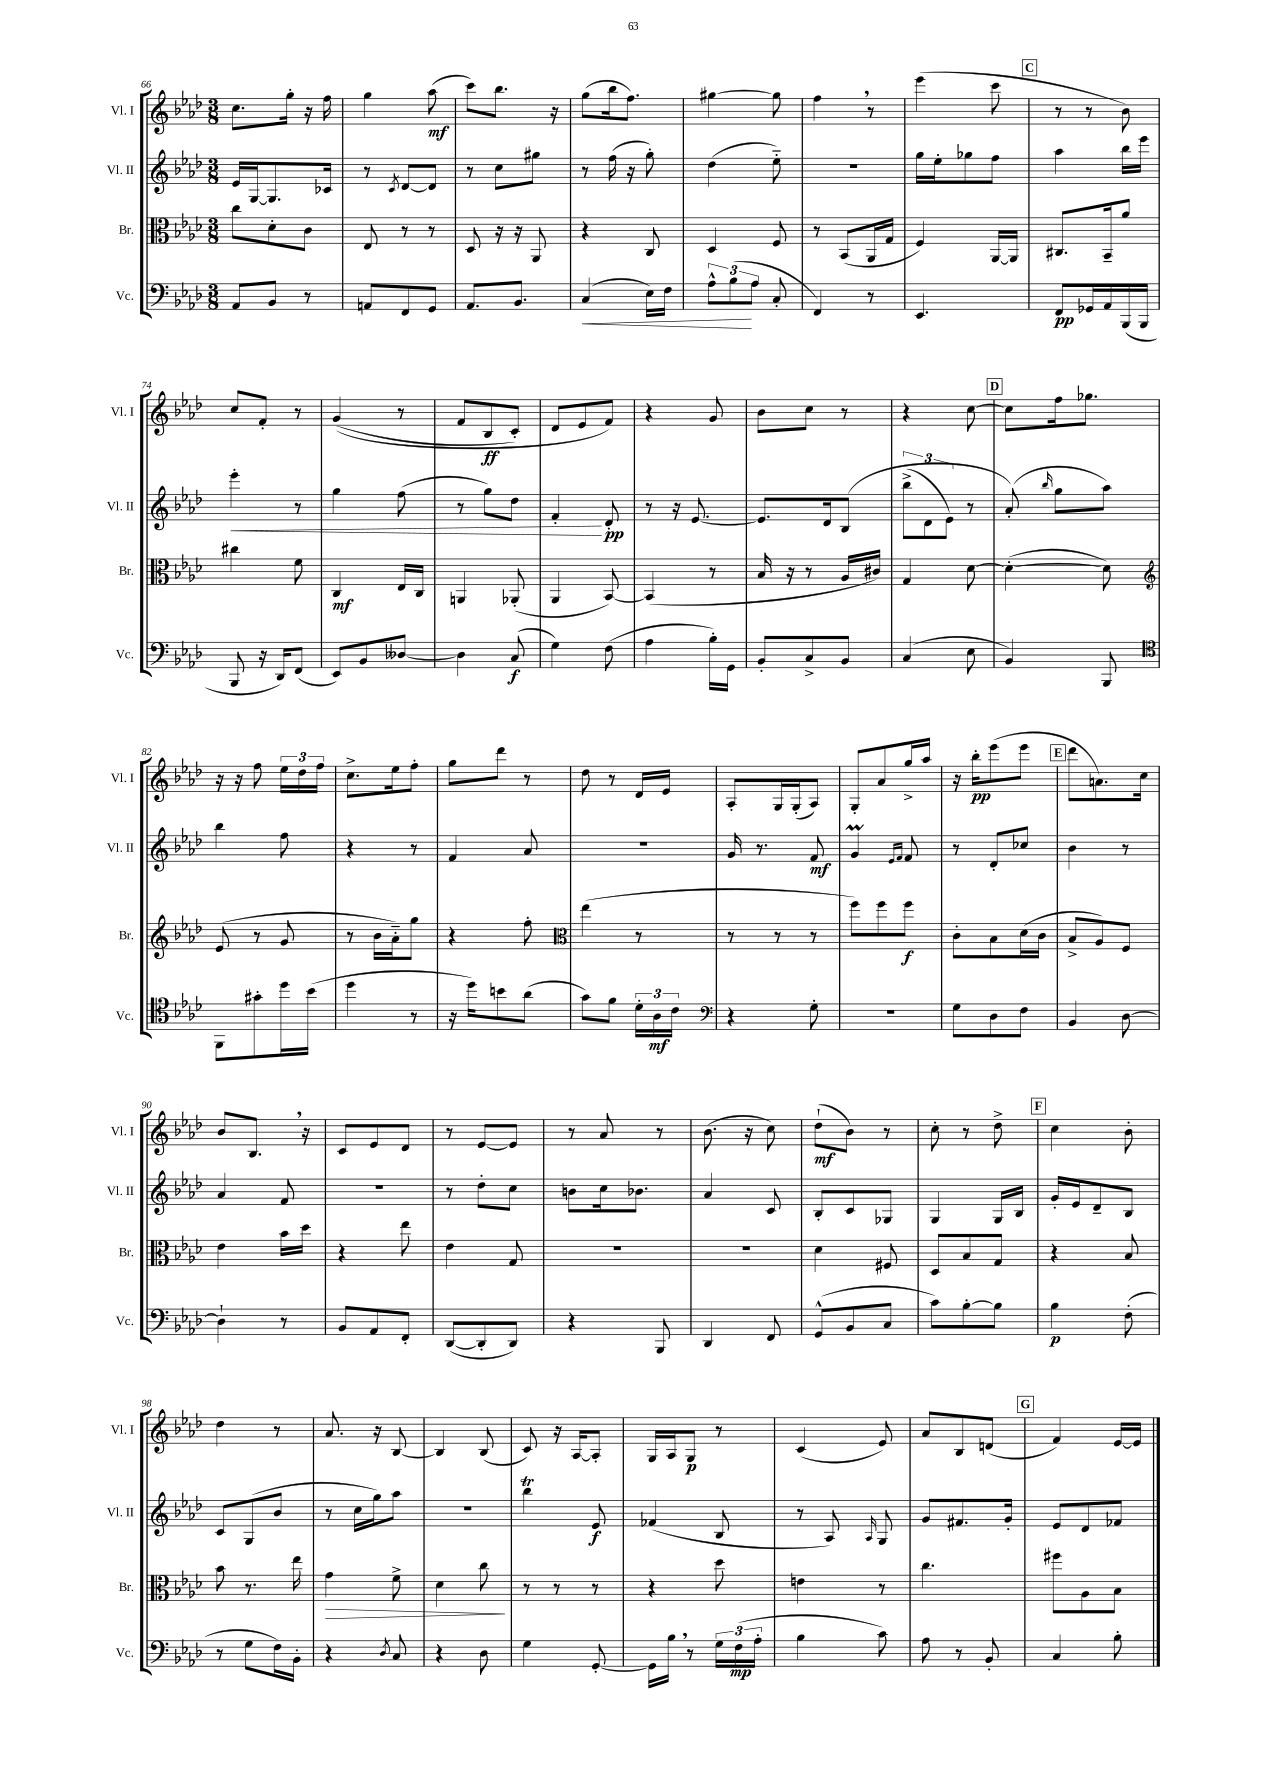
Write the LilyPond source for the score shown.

<<
\new StaffGroup <<
\new Staff = "s0" \with { instrumentName = "Vl. I" shortInstrumentName = "Vl. I" } {
    \clef treble \key aes \major \numericTimeSignature \time 3/8
    \autoBeamOff c''8.[ g''16]-. r16 f''16 |
    g''4 aes''8\mf( |
    c'''8[) bes''8.] r16 |
    g''8[( bes''16 f''8.]) |
    gis''4~ gis''8 |
    f''4 \breathe r8 |
    ees'''4( c'''8 |
    \mark \markup { \box "C" } r8 r8 bes'8) |
    c''8[ f'8]-. r8 |
    g'4(\( r8 |
    f'8[ bes8\ff c'8]-.) |
    des'8[ ees'8 f'8]\) |
    r4 g'8 |
    bes'8[ c''8] r8 |
    r4 c''8~ |
    \mark \markup { \box "D" } c''8[ f''16 ges''8.] |
    r16 r16 f''8 \tuplet 3/2 { ees''16[ des''16 f''16] } |
    c''8.[-> ees''16 f''8]-. |
    g''8[ des'''8] r8 |
    des''8 r8 des'16[ ees'16] |
    aes8[-. g16 g16-.( aes8]) |
    g8[-. aes'8 g''16-> aes''16] |
    r16 bes''16[-.\pp ees'''8( ees'''8] |
    \mark \markup { \box "E" } des'''8[ a'8.) c''16] |
    bes'8[ bes8.] \breathe r16 |
    c'8[ ees'8 des'8] |
    r8 ees'8[~ ees'8] |
    r8 aes'8 r8 |
    bes'8.( r16 c''8) |
    des''8[-!\mf( bes'8]) r8 |
    c''8-. r8 des''8-> |
    \mark \markup { \box "F" } c''4 bes'8-. |
    des''4 r8 |
    aes'8. r16 bes8~ |
    bes4 bes8( |
    c'8) r16 aes16[~ aes8]-. |
    g16[ aes16 g8]\p r8 |
    c'4( ees'8) |
    aes'8[ bes8 d'8]( |
    \mark \markup { \box "G" } f'4) ees'16[~ ees'16] \bar "|." |
}
\new Staff = "s1" \with { instrumentName = "Vl. II" shortInstrumentName = "Vl. II" } {
    \clef treble \key aes \major \numericTimeSignature \time 3/8
    \autoBeamOff ees'16[ g16~ g8. ces'16] |
    r8 \acciaccatura { c'8 } des'8[~ des'8] |
    r8 c''8[ gis''8] |
    r8 f''16( r16 g''8-.) |
    des''4( ees''8-_) |
    R4. |
    g''16[ ees''16-. ges''8 f''8] |
    \mark \markup { \box "C" } aes''4 bes''16[ ees'''16] |
    ees'''4-.\< r8 |
    g''4 f''8( |
    r8 g''8[) des''8] |
    f'4-.\! des'8-.\pp |
    r8 r16 ees'8.~ |
    ees'8.[ des'16 bes8]\( |
    \tuplet 3/2 { bes''8[->( des'8 ees'8]) } r8 |
    \mark \markup { \box "D" } aes'8-.(\) \grace { bes''16 } g''8[ aes''8]) |
    bes''4 f''8 |
    r4 r8 |
    f'4 aes'8 |
    R4. |
    g'16 r8. f'8\mf |
    g'4\prall \grace { ees'16[ f'16] } f'8 |
    r8 des'8[-. ces''8] |
    \mark \markup { \box "E" } bes'4 r8 |
    aes'4 f'8 |
    R4. |
    r8 des''8[-. c''8] |
    b'8[ c''16 bes'8.] |
    aes'4 c'8 |
    bes8[-. c'8 ges8] |
    g4 g16[ bes16] |
    \mark \markup { \box "F" } g'16[-. ees'16 des'8-- bes8] |
    c'8[ g8( bes'8] |
    r8 c''16[ g''16) aes''8] |
    R4. |
    bes''4\trill ees'8\f |
    fes'4( bes8 |
    r8 aes8) \grace { aes16 } g8 |
    g'8[ fis'8. g'16]-. |
    \mark \markup { \box "G" } ees'8[ des'8 fes'8] \bar "|." |
}
\new Staff = "s2" \with { instrumentName = "Br." shortInstrumentName = "Br." } {
    \clef alto \key aes \major \numericTimeSignature \time 3/8
    \autoBeamOff c''8[ des'8-. c'8] |
    ees8 r8 r8 |
    des8 r16 r16 aes,8 |
    r4 c8 |
    des4 f8 |
    r8 bes,8[( aes,16 g16] |
    f4) aes,16[~ aes,16] |
    \mark \markup { \box "C" } cis8.[ bes,16-- aes'8] |
    cis''4 f'8 |
    c4\mf ees16[ c16] |
    a,4 aes,8-.( |
    aes,4 bes,8~) |
    bes,4( r8 |
    bes16 r16 r8 aes16[ cis'16]) |
    g4 des'8~ |
    \mark \markup { \box "D" } des'4~-.( des'8) |
    \clef treble ees'8( r8 g'8 |
    r8 bes'16[ aes'16-_) g''8] |
    r4 f''8-. |
    \clef alto ees''4( r8 |
    r8 r8 r8 |
    f''8[) f''8 f''8]\f |
    c'8[-. bes8 des'16( c'16] |
    \mark \markup { \box "E" } bes8[-> aes8) f8] |
    ees'4 bes'16[ des''16] |
    r4 ees''8 |
    ees'4 g8 |
    R4. |
    R4. |
    des'4 fis8 |
    des8[ bes8 g8] |
    \mark \markup { \box "F" } r4 bes8 |
    bes'8 r8. ees''16 |
    g'4\> f'8-> |
    des'4 c''8\! |
    r8 r8 r8 |
    r4 des''8 |
    e'4 r8 |
    c''4. |
    \mark \markup { \box "G" } fis''8[ aes8 bes8] \bar "|." |
}
\new Staff = "s3" \with { instrumentName = "Vc." shortInstrumentName = "Vc." } {
    \clef bass \key aes \major \numericTimeSignature \time 3/8
    \autoBeamOff aes,8[ bes,8] r8 |
    a,8[ f,8 g,8] |
    aes,8.[ bes,8.] |
    c4\<( ees16[) f16] |
    \tuplet 3/2 { aes8[-^ bes8\!( aes8] } c8-. |
    f,4) r8 |
    ees,4. |
    \mark \markup { \box "C" } f,8[\pp ges,16 aes,16 bes,,16( bes,,16] |
    bes,,8 r16 des,16[) f,8]( |
    ees,8[) bes,8 deses8]~ |
    deses4 c8\f( |
    g4) f8( |
    aes4 bes16[-.) g,16] |
    bes,8[-. c8-> bes,8] |
    c4( ees8 |
    \mark \markup { \box "D" } bes,4) bes,,8 |
    \clef tenor f,8[ gis'8-. des''16 bes'16]( |
    des''4 r8 |
    r16 des''16[) b'8 aes'8]( |
    g'8[) f'8] \tuplet 3/2 { des'16[-. aes16\mf c'16] } |
    \clef bass r4 g8-. |
    R4. |
    g8[ des8 f8] |
    \mark \markup { \box "E" } bes,4 des8~ |
    des4-! r8 |
    bes,8[ aes,8 f,8]-. |
    des,8[~( des,8-. des,8]) |
    r4 bes,,8 |
    des,4 f,8 |
    g,8[-^( bes,8 c8] |
    c'8[) bes8~-. bes8] |
    \mark \markup { \box "F" } bes4\p f8-.( |
    r8 g8[ f16) bes,16]-. |
    r4 \acciaccatura { des8 } c8 |
    r4 des8 |
    g4 g,8~-. |
    g,16[ bes16] \breathe r8 \tuplet 3/2 { g16[ f16\mp( aes16]-. } |
    bes4 c'8) |
    aes8 r8 bes,8-. |
    \mark \markup { \box "G" } c4 bes8-. \bar "|." |
}
>>
>>
\layout { \context { \Score currentBarNumber = #66 } }
